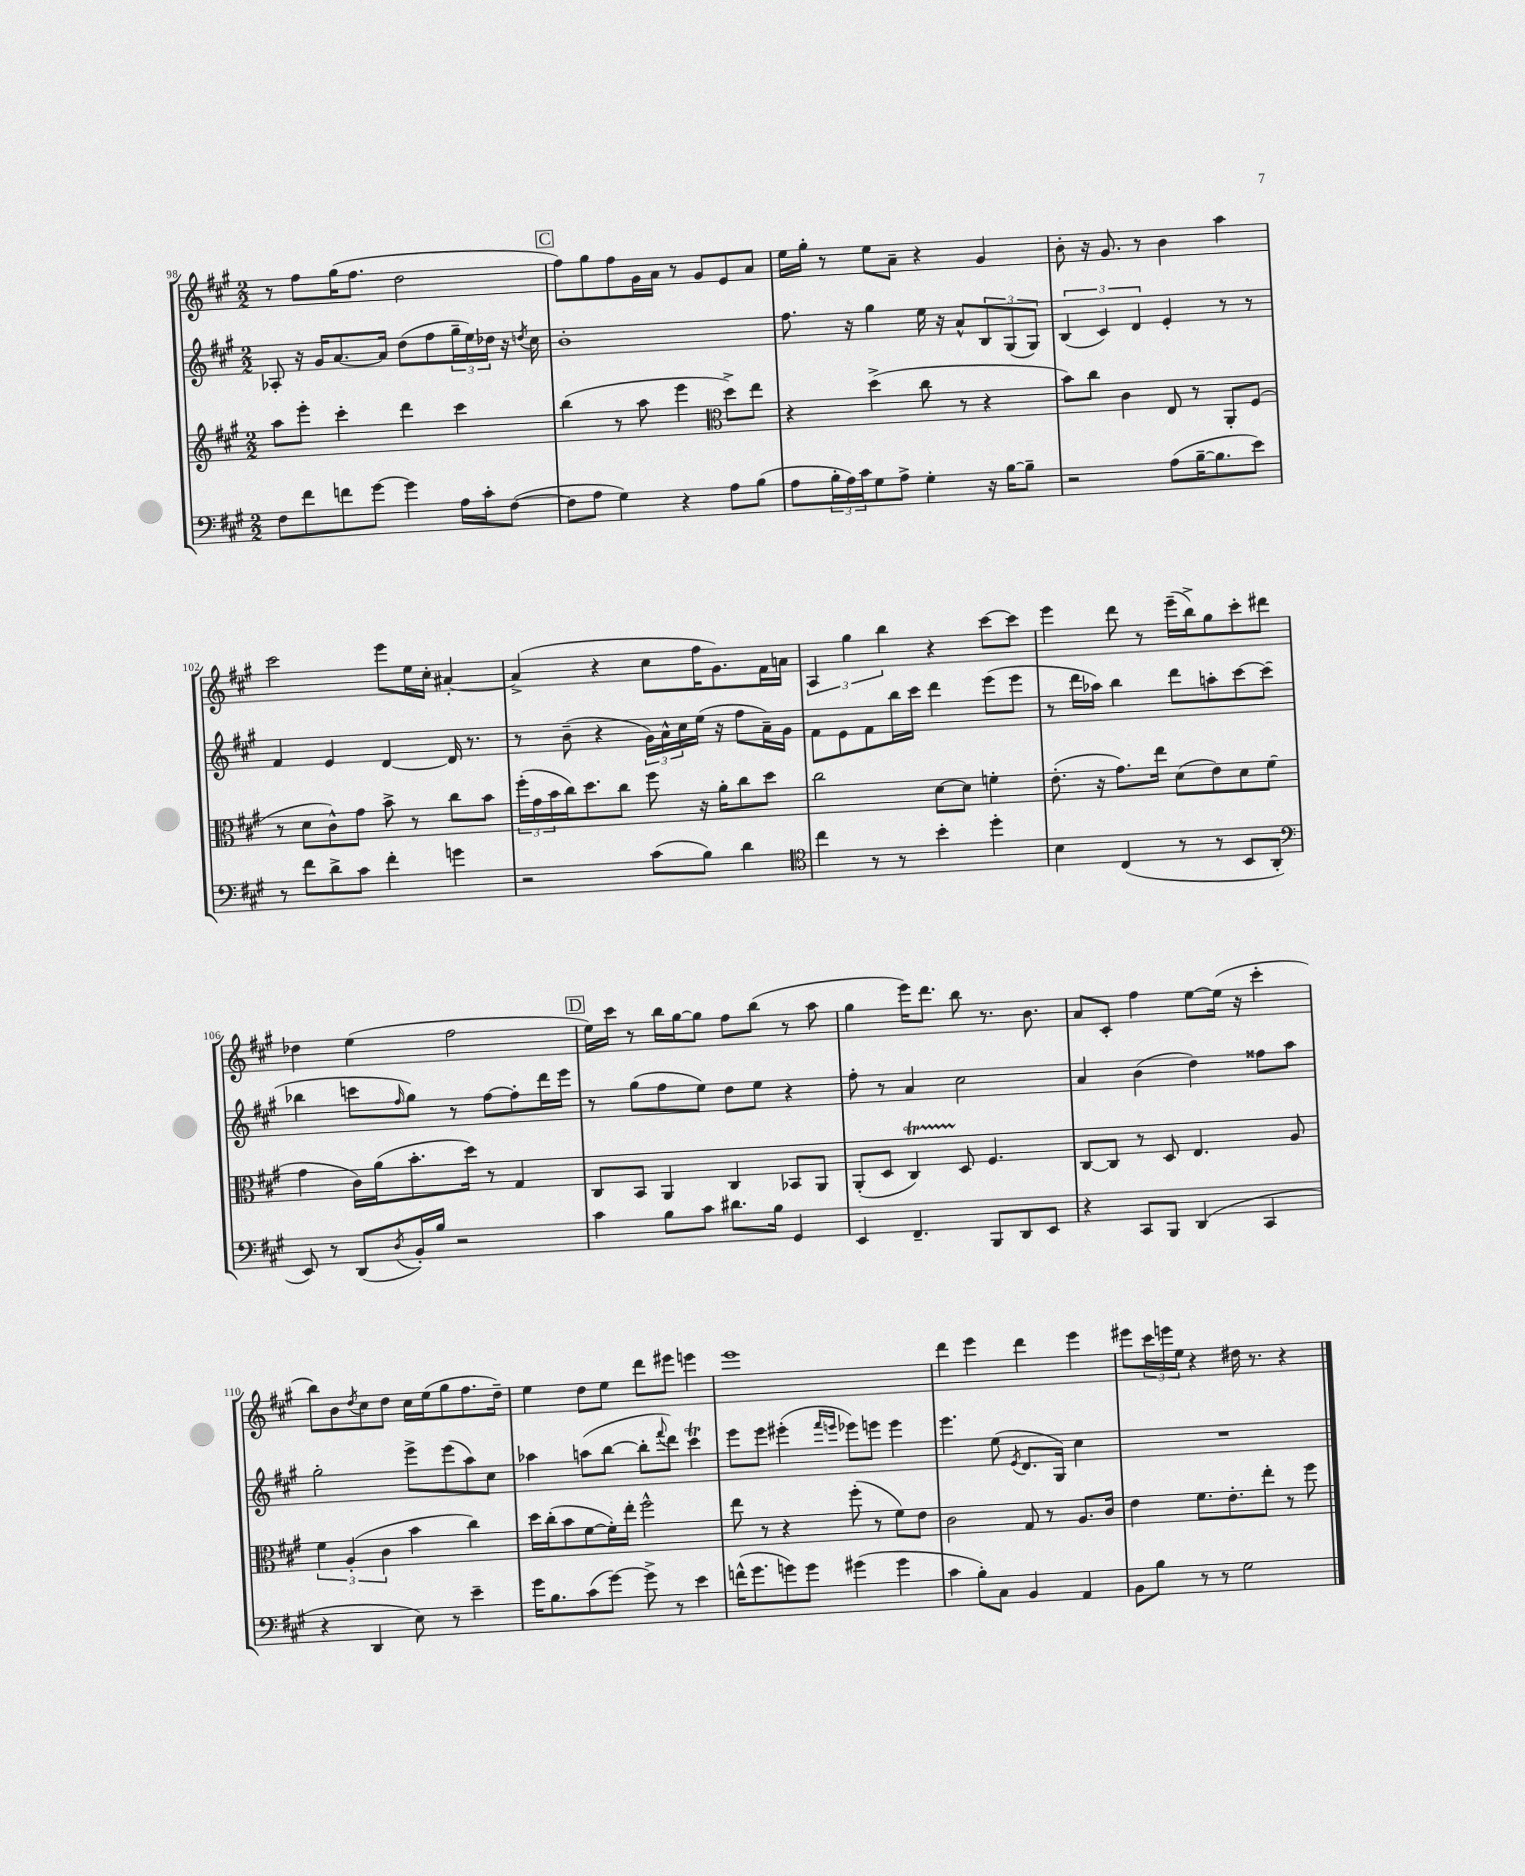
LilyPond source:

<<
\new StaffGroup <<
\new Staff = "s0" {
    \clef treble \key a \major \numericTimeSignature \time 2/2
    r8 fis''8 gis''16( fis''8. d''2 |
    \mark \markup { \box "C" } fis''8) gis''8 fis''8 gis'16 a'16 r8 gis'8 e'8 a'8 |
    e''16 gis''16-. r8 e''8 a'8-- r4 gis'4 |
    b'8-. r16 gis'8. r8 b'4 a''4 |
    cis'''2 e'''8 e''16 cis''16-. ais'4~-. |
    ais'4->( r4 cis''8 fis''16 gis'8.) fis'16 a'16 |
    \tuplet 3/2 { a4 gis''4 b''4 } r4 cis'''8~ cis'''8 |
    e'''4 d'''8 r8 e'''16--( b''16->) gis''8 cis'''8-. dis'''8 |
    des''4 e''4( fis''2 |
    \mark \markup { \box "D" } e''16) cis'''16 r8 b''16 gis''16~ gis''8 fis''8 b''8( r8 a''8 |
    gis''4 e'''16) d'''8. b''8 r8. b'8. |
    a'8 cis'8-. fis''4 e''8~ e''16( r16 cis'''4-. |
    b''8) b'8 \acciaccatura { d''8 } cis''8 d''8 cis''16 e''16( gis''8 fis''8. d''16--) |
    e''4 d''8 e''8 d'''8 eis'''8 e'''4 |
    e'''1 |
    d'''4 e'''4 d'''4 e'''4 |
    eis'''8 \tuplet 3/2 { cis'''16 e'''16 e''16 } r4 dis''16 r8. r4 \bar "|." |
}
\new Staff = "s1" {
    \clef treble \key a \major \numericTimeSignature \time 2/2
    aes8-. r16 gis'16 a'8.~ a'16 d''8( fis''8 \tuplet 3/2 { gis''16-- e''16) des''16 } r16 \acciaccatura { d''8 } cis''16 |
    \mark \markup { \box "C" } b'1-. |
    fis''8. r16 gis''4 e''16 r16 a'8-^ \tuplet 3/2 { b8 gis8( gis8) } |
    \tuplet 3/2 { b4( cis'4) d'4 } e'4-. r8 r8 |
    fis'4 e'4 d'4~ d'16 r8. |
    r8 b'8--( r4 \tuplet 3/2 { gis'16) a'16-^ cis''16 } e''16( r16 fis''8 a'16--) gis'16 |
    fis'8 e'8 fis'8 b''16 cis'''16 d'''4 e'''8( e'''8 |
    r8 d'''16 aes''16) b''4 d'''8 a''8-. cis'''8~ cis'''8( |
    bes''4 c'''8 \grace { fis''16 } gis''8) r8 fis''8~ fis''8-. d'''16 e'''16 |
    \mark \markup { \box "D" } r8 gis''8( fis''8 e''8) d''8 e''8 r4 |
    fis''8-. r8 a'4 cis''2 |
    a'4 b'4( d''4) fisis''8 a''8 |
    gis''2-. e'''8-> e'''8( a''8) cis''8 |
    aes''4 a''8( b''8~ b''8-. \appoggiatura { fis'''8 } d'''8) cis'''4\trill |
    e'''8 e'''8 eis'''4-.( \grace { fis'''16 e'''16 } ees'''8) e'''8 e'''4 |
    e'''4. e''8( \acciaccatura { e'8 } d'8. gis16) cis''4 |
    R1 \bar "|." |
}
\new Staff = "s2" {
    \clef treble \key a \major \numericTimeSignature \time 2/2
    a''8 e'''8-. cis'''4-. d'''4 cis'''4 |
    \mark \markup { \box "C" } b''4( r8 a''8 e'''4 \clef alto d''8->) e''8 |
    r4 d''4->( cis''8 r8 r4 |
    b'8) cis''8 cis'4 e8 r8 a,8-. fis8( |
    r8 d'8 cis'8-^) gis'8 b'8-> r8 cis''8 b'8 |
    \tuplet 3/2 { fis''16-.( gis'16 b'16 } cis''16) d''8. cis''8 fis''8 r16 a'16-. cis''8 d''8 |
    cis''2 d'8~ d'8 f'4-. |
    e'8.-.( r16 gis'8.) e''16 d'8( e'8) d'8 fis'8( |
    gis'4 cis'16) a'16( b'8.-. d''16) r8 gis4 |
    \mark \markup { \box "D" } cis8 b,8 a,4 cis4 bes,8 a,8 |
    a,8-.( d8 cis4\startTrillSpan) d8\stopTrillSpan fis4. |
    cis8~ cis8 r8 d8 e4. a8 |
    \tuplet 3/2 { fis'4 a4-.( cis'4 } b'4 cis''4) |
    d''16 cis''16-.( b'8 fis'8~ fis'16-.) e''16-. fis''2-^ |
    e''8 r8 r4 fis''8-.( r8 fis'8) e'8 |
    cis'2 gis8 r8 a8. cis'16 |
    e'4 fis'8. e'8.-. e''8-. r8 fis''8 \bar "|." |
}
\new Staff = "s3" {
    \clef bass \key a \major \numericTimeSignature \time 2/2
    fis8 fis'8 f'8 gis'8~ gis'4 a16 cis'16-. fis8~( |
    \mark \markup { \box "C" } fis8 a8 gis4) r4 a8 b8( |
    a8 \tuplet 3/2 { b16-. a16) cis'16 } gis8 a8-> gis4-. r16 b16~ b8-- |
    r2 a8( b16~-- b8. e'8) |
    r8 fis'8 d'8-> cis'8 fis'4-. g'4 |
    r2 cis'8( b8) d'4 |
    \clef tenor cis''4 r8 r8 b'4-. d''4-. |
    b4 cis4( r8 r8 b,8 a,8-. |
    \clef bass e,8) r8 d,8( \acciaccatura { d8 } b,16-.) b16 r2 |
    \mark \markup { \box "D" } cis'4 b8 cis'8 dis'8. b16 gis,4 |
    e,4 fis,4.-- b,,8 d,8 e,8 |
    r4 cis,8 b,,8 d,4( cis,4 |
    r4 d,4 e8) r8 e'4-- |
    gis'16 b8. cis'8( gis'8~) gis'8-> r8 e'4 |
    f'16-^( gis'8. g'8) g'8 gis'4( gis'4 |
    cis'4 b8-.) cis8 b,4 a,4 |
    b,8 b8 r8 r8 gis2 \bar "|." |
}
>>
>>
\layout { \context { \Score currentBarNumber = #98 } }
